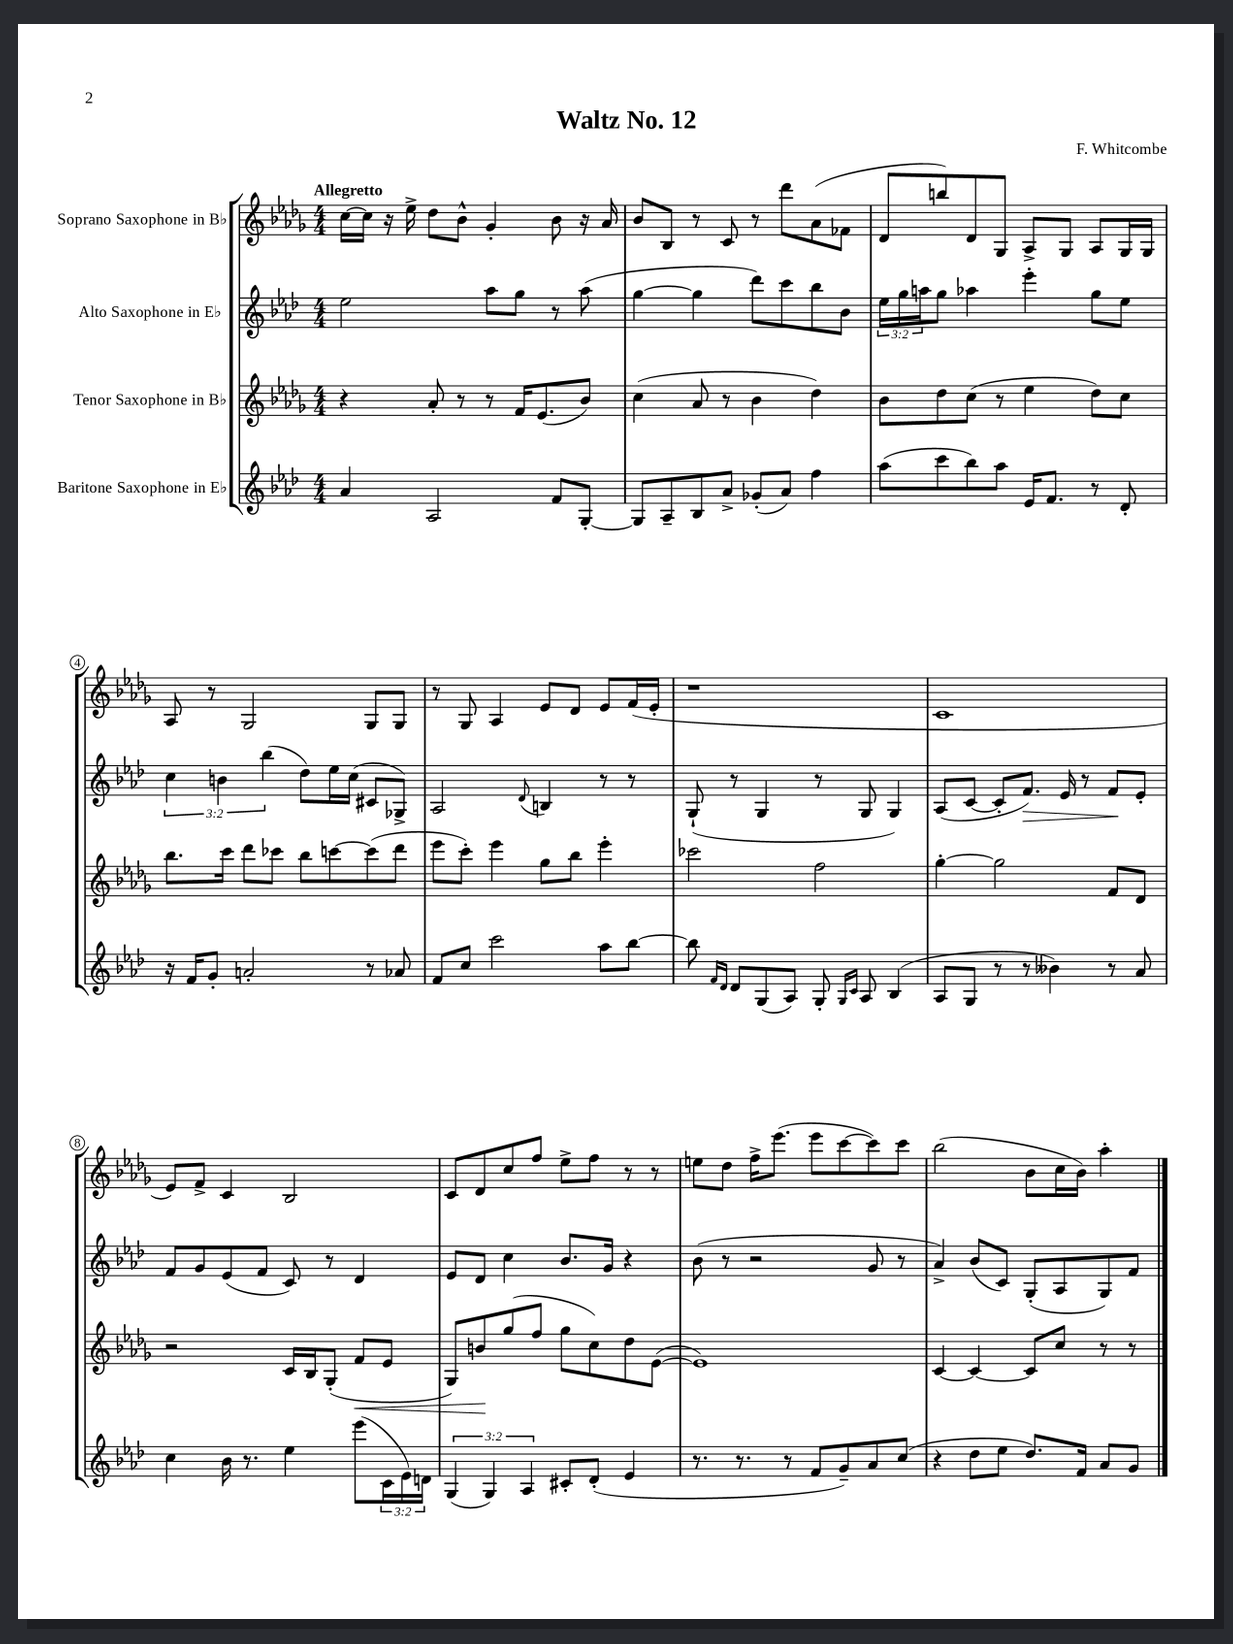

**kern	**kern	**kern	**kern
*staff4	*staff3	*staff2	*staff1
*clefG2	*clefG2	*clefG2	*clefG2
*k[b-e-a-d-]	*k[b-e-a-d-g-]	*k[b-e-a-d-]	*k[b-e-a-d-g-]
*M4/4	*M4/4	*M4/4	*M4/4
4a-	4r	2ee-	[16cc
.	.	.	16cc]
.	.	.	16r
.	.	.	16ee-^
2A-	8a-'	.	8dd-
.	8r	.	8b-^^
.	8r	8aa-	4g-'
.	16f	8gg	.
.	(8.e-	.	.
8f	.	8r	8b-
[8G'	8b-)	(8aa-	16r
.	.	.	16a-
=	=	=	=
8G]	(4cc	[4gg	8b-
8A-~	.	.	8B-
8B-	8a-	4gg]	8r
8a-^	8r	.	8c
(8g-'	4b-	8ddd-)	8r
8a-)	.	8ccc	8ddd-
4ff	4dd-)	8bb-	(8a-
.	.	8b-	8f-
=	=	=	=
(8aa-	8b-	24ee-	8d-
.	.	24gg	.
.	.	24aa	.
8ccc	8dd-	8gg	8bb)
8bb-)	(8cc	4aa-	8d-
8aa-	8r	.	8G-
16e-	4ee-	4eee-'	8A-^
8.f	.	.	.
.	.	.	8G-
8r	8dd-)	8gg	8A-
8d-'	8cc	8ee-	16G-
.	.	.	16G-
=	=	=	=
16r	8.bb-	6cc	8A-
16f	.	.	.
8g'	.	.	8r
.	.	6b	.
.	16ccc	.	.
2a'	8ddd-	.	2G-
.	.	(6bb-	.
.	8ccc-	.	.
.	8bb-	8dd-)	.
.	[8ccc	16ee-	.
.	.	(16cc	.
8r	(8ccc]	8c#	8G-
8a-	8ddd-	8G-^)	8G-
=	=	=	=
8f	8eee-	2A-	8r
8cc	8ccc')	.	8G-
2ccc	4eee-	.	4A-
.	.	8qqd-	.
.	8gg-	4B	8e-
.	8bb-	.	8d-
8aa-	4eee-'	8r	8e-
[8bb-	.	8r	(16f
.	.	.	16e-'
=	=	=	=
8bb-]	2ccc-	(8G`	1r
16qqf	.	.	.
16qqd-	.	.	.
8d-	.	8r	.
(8G	.	4G	.
8A-)	.	.	.
8G'	2ff	8r	.
16qqG	.	.	.
16qqc	.	.	.
8A-	.	8G	.
(4B-	.	4G)	.
=	=	=	=
8A-	[4gg-'	(8A-	1c
8G	.	[8c	.
8r	2gg-]	8c']	.
8r	.	8.f)	.
4b--)	.	.	.
.	.	16e-	.
.	.	8r	.
8r	8f	8f	.
8a-	8d-	8e-'	.
=	=	=	=
4cc	2r	8f	8e-)
.	.	8g	8f^
16b-	.	(8e-	4c
8.r	.	.	.
.	.	8f	.
4ee-	16c	8c)	2B-
.	16B-	.	.
.	(8G-'	8r	.
(8eee-	8f	4d-	.
24c	8e-	.	.
24e-)	.	.	.
24d	.	.	.
=	=	=	=
(6G	8G-)	8e-	8c
.	8b	8d-	8d-
6G)	.	.	.
.	(8gg-	4cc	8cc
6A-	.	.	.
.	8ff	.	8ff
8c#'	8gg-	8.b-	8ee-^
(8d-'	8cc)	.	8ff
.	.	16g	.
4e-	8dd-	4r	8r
.	([8e-	.	8r
=	=	=	=
8.r	1e-])	(8b-	8ee
.	.	8r	8dd-
8.r	.	.	.
.	.	2r	16ff^
.	.	.	(8.eee-
8r	.	.	.
8f	.	.	8eee-
8g~)	.	.	[8ccc
8a-	.	8g	8ccc])
(8cc	.	8r	8ccc
=	=	=	=
4r	[4c	4a-^)	(2bb-
8dd-	4c_	(8b-	.
8ee-	.	8c)	.
8.dd-)	8c]	(8G'	8b-
.	8cc	8A-	16cc
16f	.	.	16b-)
8a-	8r	8G)	4aa-'
8g	8r	8f	.
==	==	==	==
*-	*-	*-	*-
